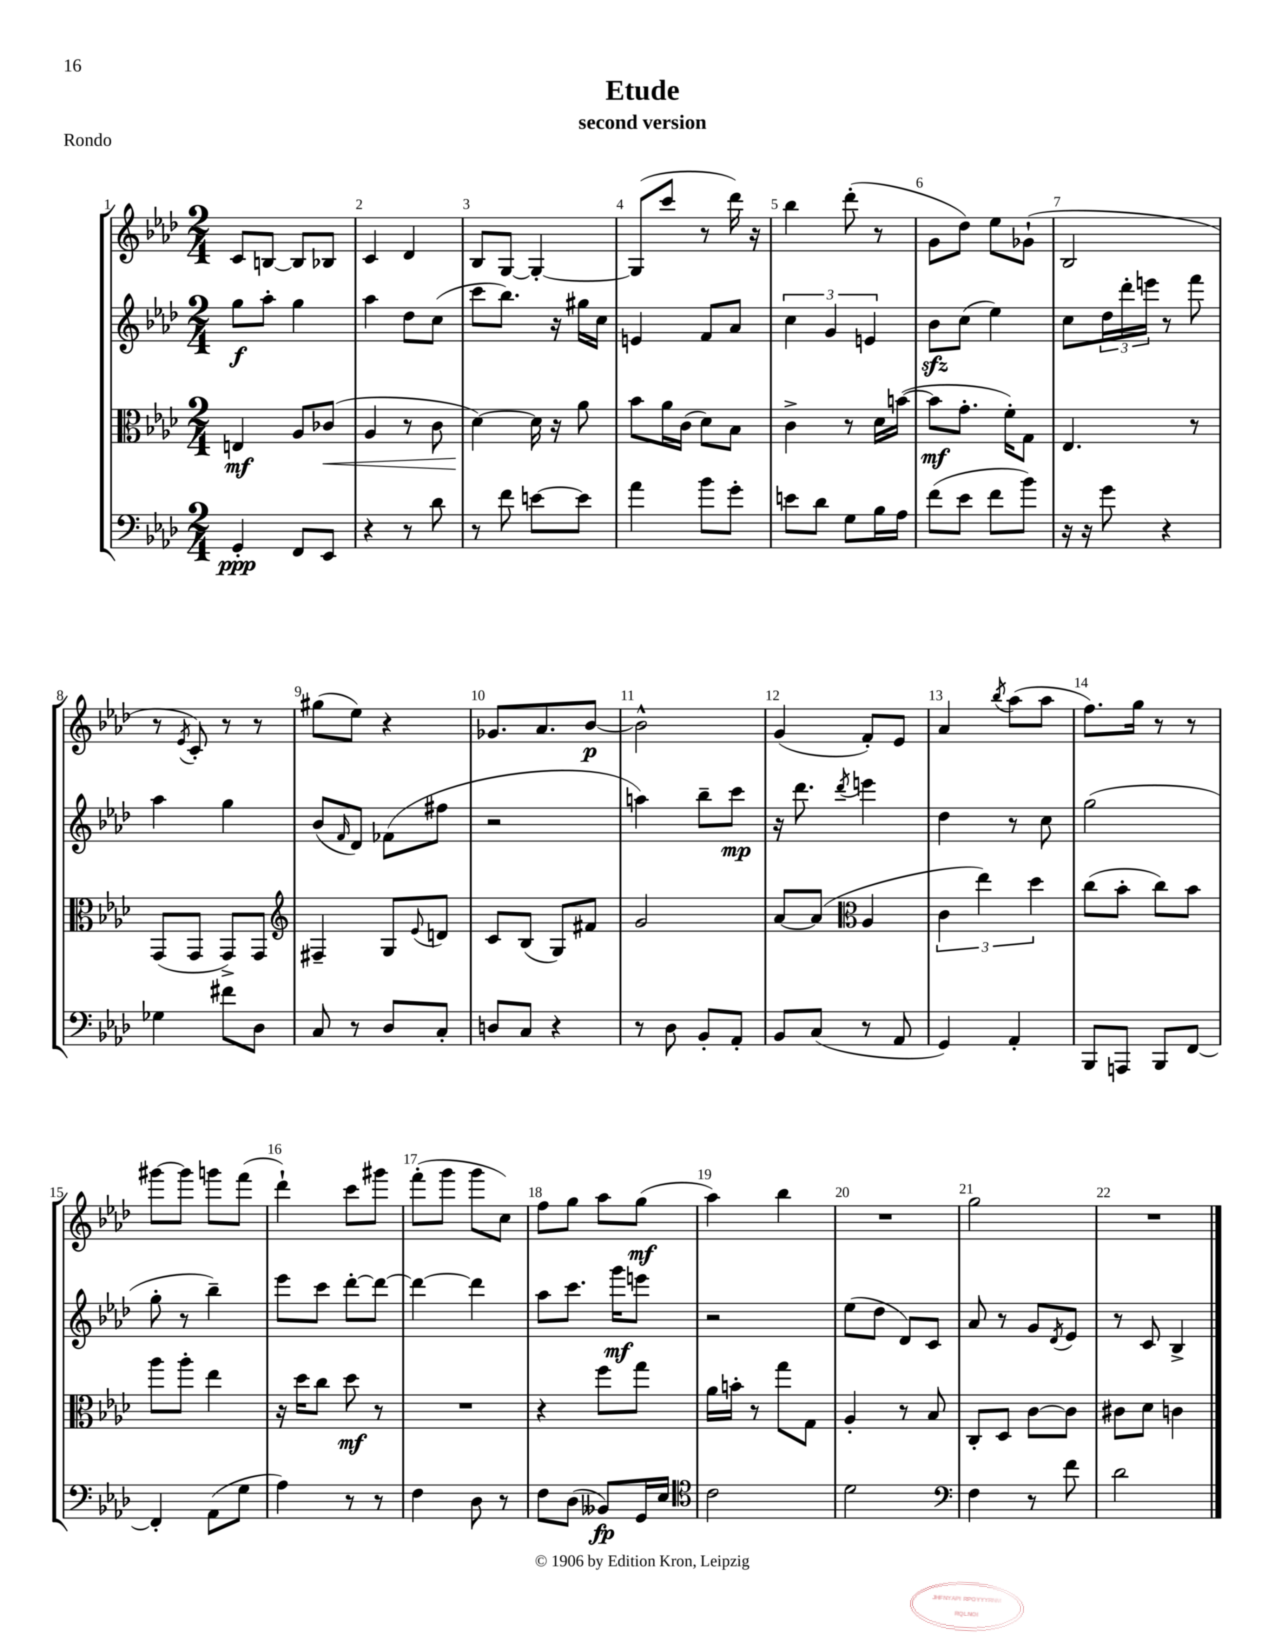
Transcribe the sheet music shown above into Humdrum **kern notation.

**kern	**kern	**kern	**kern
*staff4	*staff3	*staff2	*staff1
*clefF4	*clefC3	*clefG2	*clefG2
*k[b-e-a-d-]	*k[b-e-a-d-]	*k[b-e-a-d-]	*k[b-e-a-d-]
*M2/4	*M2/4	*M2/4	*M2/4
4GG'	4E	8gg	8c
.	.	8aa-'	[8B
8FF	8A-	4gg	8B]
8EE-	(8c-	.	8B-
=	=	=	=
4r	4A-	4aa-	4c
8r	8r	8dd-	4d-
8d-	8c	(8cc	.
=	=	=	=
8r	[4d-)	8ccc	8B-
8f	.	8.bb-)	[8G
[8e	16d-]	.	4G'_
.	16r	16r	.
8e]	8a-	16gg#	.
.	.	16cc	.
=	=	=	=
4a-	8b-	4e	(8G]
.	16a-	.	8ccc
.	(16c	.	.
8b-	8d-)	8f	8r
8g'	8B-	8a-	16ddd-)
.	.	.	16r
=	=	=	=
8e	4c^	6cc	4bb-
8d-	.	.	.
.	.	6g	.
8G	8r	.	(8ddd-'
.	.	6e	.
16B-	16d-	.	8r
16A-	([16b	.	.
=	=	=	=
(8f	8b]	8b-	8g
8e-	8.g'	(8cc	8dd-)
8f	.	4ee-)	8ee-
.	16f')	.	.
8b-)	8G	.	(8g-`
=	=	=	=
16r	4.E-	8cc	2B-
16r	.	.	.
8g	.	24dd-	.
.	.	24ddd-'	.
.	.	24eee	.
4r	.	8r	.
.	8r	8fff	.
=	=	=	=
4G-	(8GG	4aa-	8r
.	.	.	8qe-
.	8GG	.	8c')
8f#	8GG^)	4gg	8r
8D-	8GG	.	8r
=	=	=	=
*	*clefG2	*	*
8C	4F#~	(8b-	(8gg#
.	.	16qqf	.
8r	.	8d-)	8ee-)
8D-	8G	(8f-	4r
.	8qqe-	.	.
8C'	8d	8ff#	.
=	=	=	=
8D	8c	2r	8.g-
8C	(8B-	.	.
.	.	.	8.a-
4r	8G)	.	.
.	8f#	.	[8b-
=	=	=	=
8r	2g	4aa)	2b-^^]
8D-	.	.	.
8BB-'	.	8bb-~	.
8AA-'	.	8ccc	.
=	=	=	=
8BB-	[8a-	16r	(4g
.	.	8.ddd-	.
(8C	(8a-]	.	.
*	*clefC3	*	*
.	.	8qddd-	.
8r	4A-	4eee	8f')
8AA-	.	.	8e-
=	=	=	=
4GG)	6c	4dd-	4a-
.	6ee-)	.	.
.	.	.	8qbb-
4AA-'	.	8r	(8aa-
.	6dd-	.	.
.	.	8cc	8aa-
=	=	=	=
8BBB-	(8cc	(2gg	8.ff)
8AAA	8b-'	.	.
.	.	.	16gg
8BBB-	8cc)	.	8r
[8FF	8b-	.	8r
=	=	=	=
4FF']	8aa-	8gg'	[8ggg#
.	8aa-'	8r	8ggg#]
(8AA-	4ee-	4bb-~)	8ggg
8G	.	.	(8fff
=	=	=	=
4A-)	16r	8eee-	4ddd-`)
.	16dd-	.	.
.	8cc	8ccc	.
8r	8dd-	[8ddd-'	8ccc
8r	8r	8ddd-_	8ggg#
=	=	=	=
4F	2r	4ddd-_	(8fff'
.	.	.	8ggg
8D-	.	4ddd-]	8ggg
8r	.	.	8cc)
=	=	=	=
8F	4r	8aa-	8ff
(8D-	.	8.ccc	8gg
8BB--)	8ff	.	8aa-
.	.	16ggg	.
16GG	8gg	8eee	(8gg
16E-	.	.	.
=	=	=	=
*clefC4	*	*	*
2c	16a-	2r	4aa-)
.	16b'	.	.
.	8r	.	.
.	8gg	.	4bb-
.	8G	.	.
=	=	=	=
2d-	4A-'	(8ee-	2r
.	.	8dd-	.
.	8r	8d-)	.
.	8B-	8c	.
=	=	=	=
*clefF4	*	*	*
4F	8C'	8a-	2gg
.	8D-	8r	.
8r	[8c	8g	.
.	.	8qd-	.
8f	8c]	8e-	.
=	=	=	=
2d-	8c#	8r	2r
.	8d-	8c	.
.	4c	4B-^	.
==	==	==	==
*-	*-	*-	*-
